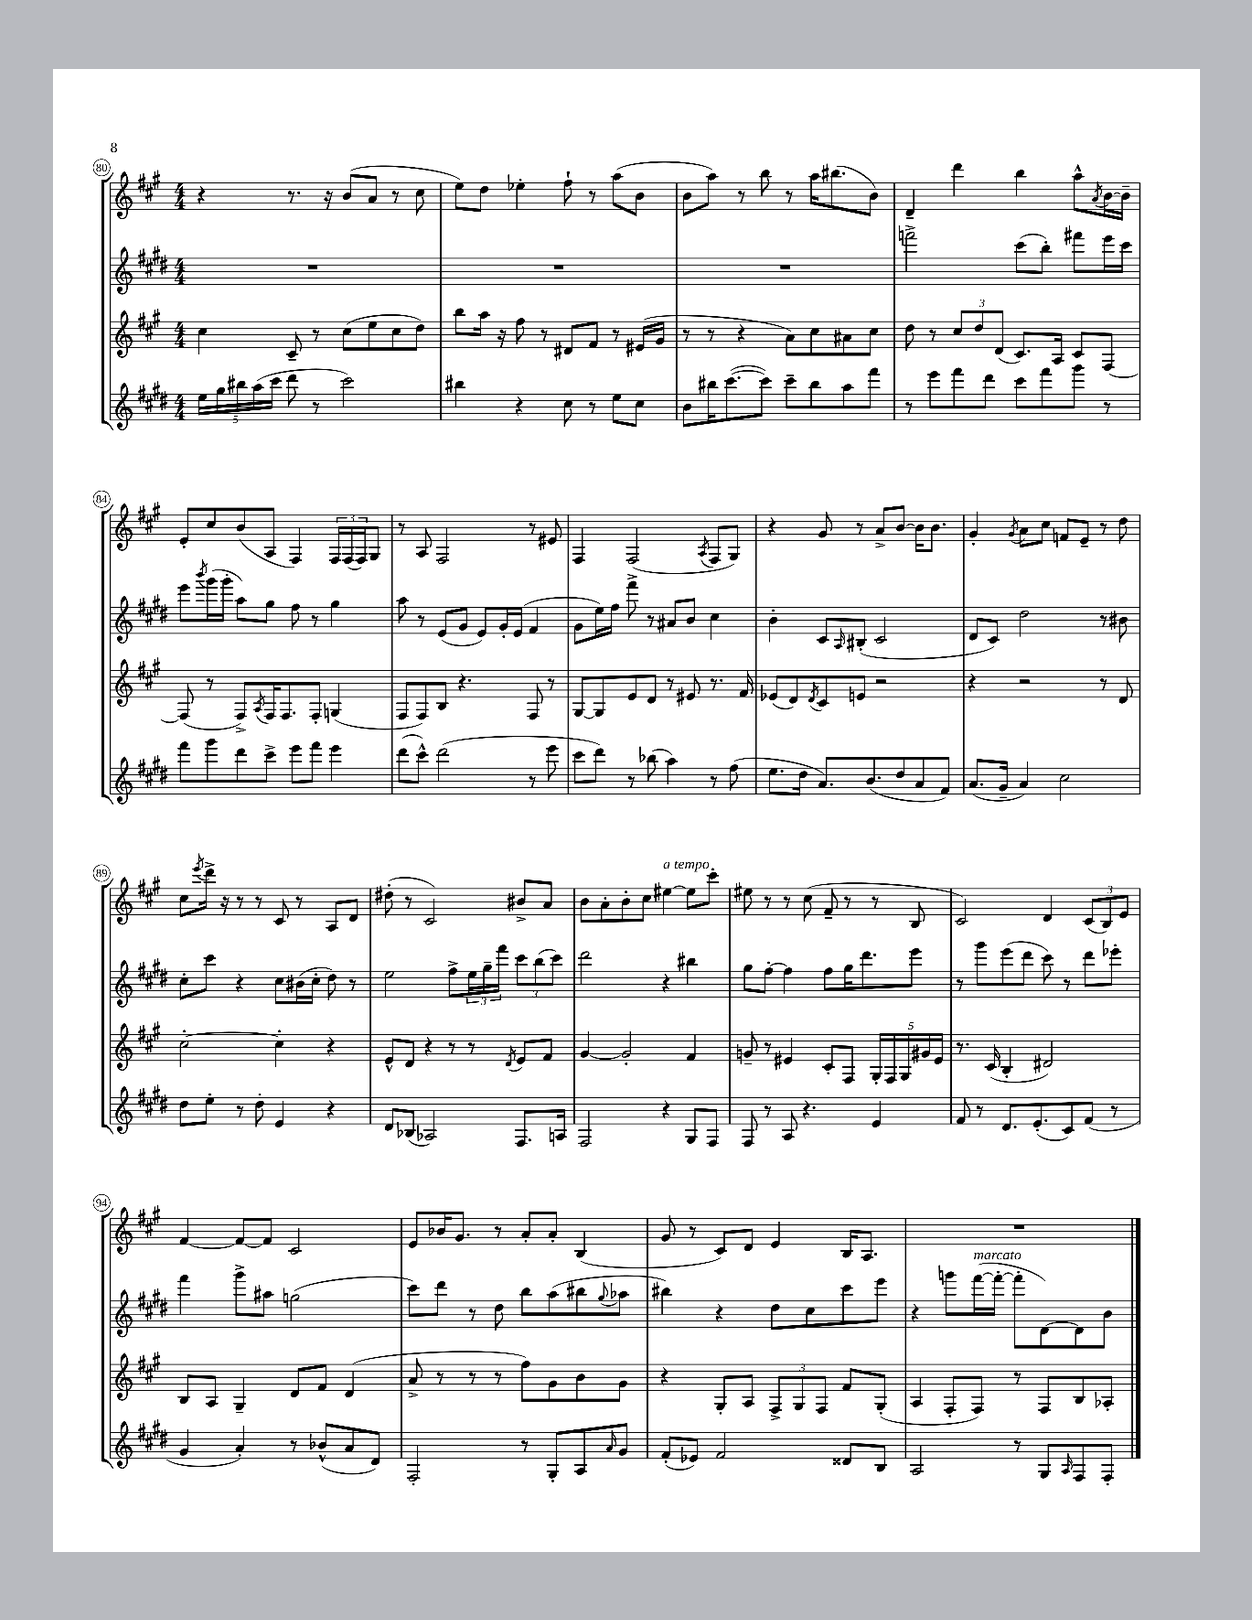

**kern	**kern	**kern	**kern
*staff4	*staff3	*staff2	*staff1
*clefG2	*clefG2	*clefG2	*clefG2
*k[f#c#g#d#]	*k[f#c#g#]	*k[f#c#g#d#]	*k[f#c#g#]
*M4/4	*M4/4	*M4/4	*M4/4
20ee	4cc#	1r	4r
20gg#	.	.	.
20bb#	.	.	.
(20aa	.	.	.
20ccc#	.	.	.
8ddd#	8c#~	.	8.r
8r	8r	.	.
.	.	.	16r
2ccc#)	(8cc#	.	(8b
.	8ee	.	8a
.	8cc#	.	8r
.	8dd)	.	8cc#
=	=	=	=
4bb#	8bb	1r	8ee)
.	16aa	.	8dd
.	16r	.	.
4r	8ff#	.	4ee-'
.	8r	.	.
8cc#	8d#	.	8ff#`
8r	8f#	.	8r
8ee	8r	.	(8aa
8cc#	(16e#	.	8b
.	16g#	.	.
=	=	=	=
8b	8r	1r	8b
16bb#	8r	.	8aa)
([8.ccc#	.	.	.
.	4r	.	8r
8ccc#])	.	.	8bb
8ccc#~	8a)	.	8r
8bb#	8cc#	.	16aa
.	.	.	(8.bb#
8aa	8a#	.	.
8fff#	8cc#	.	8b)
=	=	=	=
8r	8dd	2fff^	4d~
8eee	8r	.	.
8fff#	12cc#	.	4ddd
.	12dd	.	.
8ddd#	.	.	.
.	(12d	.	.
8ccc#	8.c#)	(8ccc#	4bb
8fff#	.	8bb')	.
.	16A	.	.
8ggg#	8c#	8fff#	8aa^^
.	.	.	8qa
8r	[8F#	16eee	[16b
.	.	16ccc#	16b~]
=	=	=	=
8fff#	(8F#]	8eee	8e'
.	.	8qbbb	.
8ggg#	8r	(16ggg#	8cc#
.	.	16ggg#'	.
8ddd#	8F#^)	8aa)	(8b
.	8qA	.	.
8ccc#^	16F#	8gg#	8A
.	8.F#	.	.
8eee	.	8ff#	4F#)
8fff#	8F#'	8r	.
4eee	(4G	4gg#	24F#
.	.	.	(24F#
.	.	.	24F#)
.	.	.	8G#
=	=	=	=
(8ddd#	8F#	8aa	8r
8ccc#^^)	8F#)	8r	8A
(2ddd#	8B	(8e	2F#
.	4.r	8g#	.
.	.	8e)	.
.	.	16g#'	.
.	.	(16e	.
8r	8F#	4f#	8r
8eee	8r	.	8e#
=	=	=	=
8ccc#	[8G#	8g#	4F#
8ddd#)	8G#]	16ee)	.
.	.	16ff#	.
8r	8e	8fff#^	(2F#
(8bb-	8d	8r	.
4aa)	8r	8a#	.
.	8e#	8b	.
.	.	.	8qA
8r	8.r	4cc#	8F#
(8ff#	.	.	8G#)
.	16f#	.	.
=	=	=	=
8.ee	(8e-	4b'	4r
.	8d)	.	.
16dd#	.	.	.
.	8qd	.	.
8.a)	8c#	8c#	8g#
.	.	16qqA	.
.	8e	(8B#'	8r
(8.b	.	.	.
.	2r	2c#	8a^
8dd#	.	.	[8b
8a	.	.	16b]
.	.	.	8.b
8f#)	.	.	.
=	=	=	=
(8.a	4r	8d#	4g#'
.	.	8c#)	.
16g#~	.	.	.
.	.	.	8qg#
4a)	2r	2dd#	8a
.	.	.	8cc#
2cc#	.	.	8f
.	.	.	8e~
.	8r	8r	8r
.	8d	8b#	8dd
=	=	=	=
8dd#	[2cc#'	8cc#'	8cc#
.	.	.	8qeee
8ee'	.	8ccc#	16ddd^
.	.	.	16r
8r	.	4r	8r
8dd#'	.	.	8r
4e	4cc#']	8cc#	8c#
.	.	(16b#	8r
.	.	16cc#'	.
4r	4r	8dd#)	8A
.	.	8r	8d
=	=	=	=
8d#	8e^^	2ee	(8dd#'
(8B-	8d	.	8r
2A-)	4r	.	2c#)
.	8r	8ff#^	.
.	8r	24ee	.
.	.	24gg#~	.
.	.	24fff#	.
.	8qd	.	.
8.F#	8e	12ccc#	8b#^
.	.	(12bb	.
.	8f#	.	8a
.	.	12ccc#)	.
16A	.	.	.
=	=	=	=
2F#	[4g#	2ddd#	8b
.	.	.	8a'
.	2g#']	.	8b'
.	.	.	8cc#
4r	.	4r	[4ee#
8G#	4f#	4bb#	8ee#]
8F#	.	.	8ccc#'
=	=	=	=
8F#	8g~	8gg#	8ee#
8r	8r	[8ff#'	8r
8A	4e#	4ff#]	8r
4.r	.	.	(8cc#
.	8c#'	8ff#	8f#~
.	8F#	16gg#	8r
.	.	8.ddd#	.
4e	20G#'	.	8r
.	20F#	.	.
.	20G#	.	.
.	.	8eee	8B
.	20g#	.	.
.	20e#	.	.
=	=	=	=
8f#	8.r	8r	2c#)
8r	.	8ggg#	.
.	(16c#	.	.
8.d#	4B'	(8eee	.
.	.	8ddd#	.
(8.e'	.	.	.
.	2d#)	8ccc#)	4d
8c#)	.	8r	.
(8f#	.	8ddd#	(12c#
.	.	.	12B)
8r	.	8eee-'	.
.	.	.	12e
=	=	=	=
4g#	8B	4fff#	[4f#
.	8A	.	.
4a')	4G#~	8ggg#^	8f#_
.	.	8aa#	8f#]
8r	8d	(2gg	2c#
(8b-^^	8f#	.	.
8a	(4d	.	.
8d#)	.	.	.
=	=	=	=
2F#'	8a^	8ccc#)	8e
.	8r	8ddd#	16b-
.	.	.	8.g#
.	8r	8r	.
.	8r	8dd#	8r
8r	8ff#)	8bb	8a'
8G#'	8g#	(8aa	8a'
8A	8b	8bb#	(4B
16qqa	.	8qqgg#	.
8g#	8g#	8aa-	.
=	=	=	=
(8f#'	4r	4bb#)	8g#
8e-)	.	.	8r
2f#	8G#'	4r	8c#)
.	8A	.	8d
.	12F#^	8dd#	4e
.	12G#	.	.
.	.	8cc#	.
.	12F#	.	.
8d##	8f#	8ccc#	16B
.	.	.	8.A
8B	(8G#'	8eee	.
=	=	=	=
2A	4A	4r	1r
.	8F#'	8ggg	.
.	8F#)	([16fff#	.
.	.	16fff#'_	.
8r	8r	8fff#']	.
8G#	8F#	[8d#)	.
16qqA	.	.	.
8F#	8B	8d#]	.
8F#'	8A-'	8b	.
==	==	==	==
*-	*-	*-	*-
